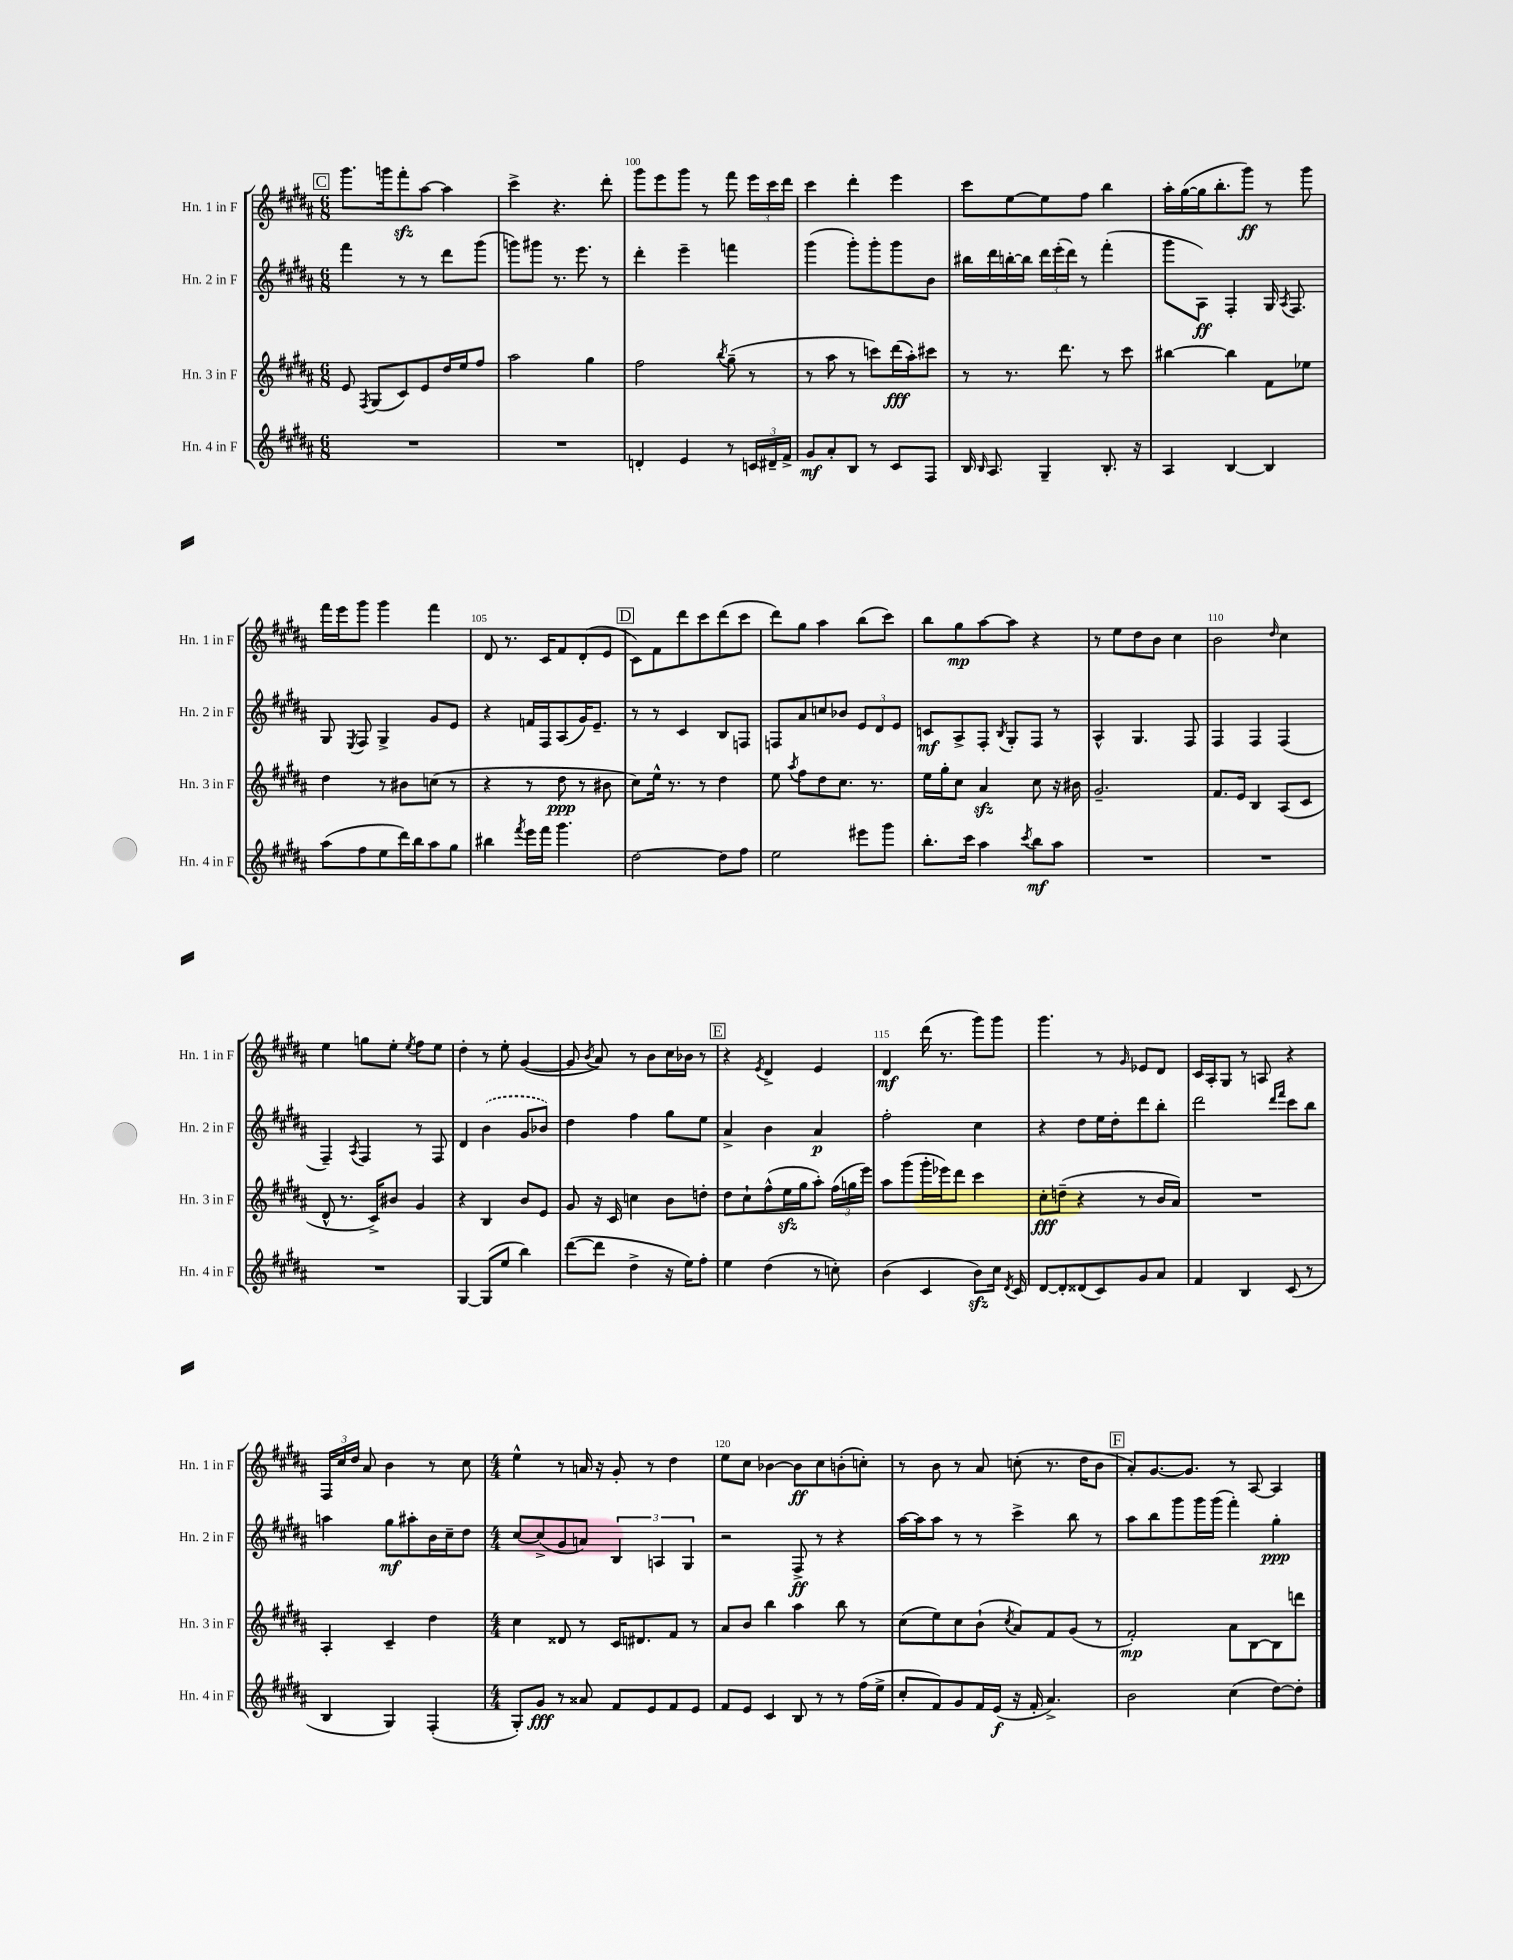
<<
\new StaffGroup <<
\new Staff = "s0" \with { instrumentName = "Hn. 1 in F" shortInstrumentName = "Hn. 1 in F" } {
    \clef treble \key b \major \numericTimeSignature \time 6/8
    \autoBeamOff \mark \markup { \box "C" } gis'''8.[ g'''16 fis'''8-.\sfz ais''8]~ ais''4 |
    cis'''4-> r4. dis'''8-. |
    gis'''8[ e'''8 gis'''8] r8 fis'''8 \tuplet 3/2 { e'''16[ cis'''16 dis'''16] } |
    cis'''4 dis'''4-. e'''4 |
    cis'''8[ e''8~ e''8 fis''8] b''4 |
    ais''16[-. gis''16~( gis''16 b''8.-. gis'''8]\ff) r8 gis'''8 |
    fis'''16[ e'''16 gis'''8] gis'''4 fis'''4 |
    dis'8 r8. cis'16[ fis'8 dis'8-.( e'8] |
    \mark \markup { \box "D" } cis'8[) fis'8 dis'''8 cis'''8 dis'''8( cis'''8] |
    dis'''8[) gis''8] ais''4 b''8[( cis'''8]) |
    b''8[ gis''8\mp ais''8~ ais''8] r4 |
    r8 e''8[ dis''8 b'8] cis''4 |
    b'2 \grace { dis''16 } cis''4 |
    e''4 g''8[ e''8]-. \acciaccatura { e''8 } fis''8[ e''8] |
    dis''4-. r8 e''8-. gis'4~( |
    gis'8 \acciaccatura { b'8 } ais'8) r8 b'8[ cis''16 bes'16] r8 |
    \mark \markup { \box "E" } r4 \acciaccatura { e'8 } dis'4-> e'4 |
    dis'4\mf dis'''16( r8. gis'''8[) gis'''8] |
    gis'''4. r8 \grace { gis'16 } ees'8[ dis'8] |
    cis'16[ ais16-. gis8] r8 a8 r4 |
    \tuplet 3/2 { fis16[ cis''16 dis''16] } ais'8 b'4 r8 cis''8 |
    \numericTimeSignature \time 4/4 e''4-^ r8 a'16 r16 gis'8-. r8 dis''4 |
    e''8[ cis''8] bes'4~ bes'8[\ff cis''8 b'8-.( c''8]-.) |
    r8 b'8 r8 ais'8 c''8-.( r8. dis''16[ b'8] |
    \mark \markup { \box "F" } ais'8[-.) gis'8.~ gis'8.] r8 ais8~ ais4 \bar "|." |
}
\new Staff = "s1" \with { instrumentName = "Hn. 2 in F" shortInstrumentName = "Hn. 2 in F" } {
    \clef treble \key b \major \numericTimeSignature \time 6/8
    \autoBeamOff \mark \markup { \box "C" } fis'''4 r8 r8 dis'''8[ gis'''8]( |
    g'''8[) gis'''8] r8. e'''8. r8 |
    dis'''4-. e'''4-- f'''4 |
    gis'''4( gis'''8[-.) gis'''8-. gis'''8 b'8] |
    bis''16[ dis'''16 b''16~-. b''16] \tuplet 3/2 { dis'''16[ e'''16-.( dis'''16]) } r8 fis'''4-.( |
    gis'''8[ ais8]\ff) fis4-. gis16 \acciaccatura { ais8 } fis8. |
    gis8 \acciaccatura { e8 } fis8 gis4-> gis'8[ e'8] |
    r4 f'16[ fis16 ais8( gis'16) e'8.]-- |
    \mark \markup { \box "D" } r8 r8 cis'4 b8[ f8] |
    f8[ ais'8 c''8 bes'8] \tuplet 3/2 { e'8[ dis'8 e'8] } |
    c'8[\mf ais8-> fis8]-. \acciaccatura { b8 } gis8[-. fis8] r8 |
    ais4-^ gis4. fis8 |
    fis4 fis4 fis4( |
    fis4--) \acciaccatura { ais8 } fis4 r8 fis8 |
    dis'4 \once \slurDashed b'4( gis'8[ bes'8]) |
    dis''4 fis''4 gis''8[ e''8] |
    \mark \markup { \box "E" } ais'4-> b'4 ais'4\p |
    fis''2-. cis''4 |
    r4 dis''8[ e''16 dis''16-. dis'''8 b''8]-. |
    dis'''2 \grace { dis'''16[ fis'''16] } cis'''8[ b''8] |
    a''4 gis''8[\mf ais''8-. b'16 cis''16-- dis''8] |
    \numericTimeSignature \time 4/4 cis''8[~ cis''8->( gis'8 a'8]) \tuplet 3/2 { b4 a4 gis4 } |
    r2 fis8->\ff r8 r4 |
    ais''16[~ ais''16 ais''8] r8 r8 cis'''4-> b''8 r8 |
    \mark \markup { \box "F" } ais''8[ b''8 gis'''8 gis'''16 gis'''16]( fis'''4-.) gis''4-.\ppp \bar "|." |
}
\new Staff = "s2" \with { instrumentName = "Hn. 3 in F" shortInstrumentName = "Hn. 3 in F" } {
    \clef treble \key b \major \numericTimeSignature \time 6/8
    \autoBeamOff \mark \markup { \box "C" } e'8 \acciaccatura { fis8 } gis8[( cis'8) e'8 dis''16 e''16 fis''8] |
    ais''2 gis''4 |
    fis''2 \acciaccatura { b''8 } gis''8--( r8 |
    r8 ais''8 r8 c'''8[) dis'''16\fff( ais''16-.) cis'''8] |
    r8 r8. dis'''8. r8 cis'''8 |
    bis''4~ bis''4 fis'8[ ees''8] |
    dis''4 r8 bis'8[ c''8]( r8 |
    r4 r8 dis''8\ppp r8 bis'8 |
    \mark \markup { \box "D" } cis''8[) e''16]-^ r8. r8 dis''4 |
    e''8 \acciaccatura { ais''8 } fis''8[ dis''8 cis''8.] r8. |
    e''16[ gis''16-. cis''8] ais'4\sfz cis''8 r16 bis'16 |
    gis'2.-- |
    fis'8.[ e'16] b4 ais8[( cis'8] |
    dis'8-^ r8. cis'16[->) bis'8] gis'4 |
    r4 b4 b'8[ e'8] |
    gis'8 r16 cis'16 c''4 b'8[ d''8]-. |
    \mark \markup { \box "E" } dis''8[ cis''8-! fis''8-^( e''16\sfz gis''16 ais''8]-.) \tuplet 3/2 { fis''16[( g''16 e'''16]) } |
    ais''8[ gis'''8( gis'''16-. ees'''16) dis'''8] cis'''4 |
    cis''8[-.\fff d''8]--( r4 r8 b'16[ ais'16]) |
    R2. |
    ais4-. cis'4-- dis''4 |
    \numericTimeSignature \time 4/4 cis''4 disis'8 r8 cis'16[ dis'8. fis'8] r8 |
    ais'8[ b'8] b''4 ais''4 b''8 r8 |
    cis''8[( e''8) cis''8 b'8]-!( \acciaccatura { cis''8 } ais'8[) fis'8 gis'8]( r8 |
    \mark \markup { \box "F" } fis'2-.\mp) ais'8[ b8~ b8 d'''8] \bar "|." |
}
\new Staff = "s3" \with { instrumentName = "Hn. 4 in F" shortInstrumentName = "Hn. 4 in F" } {
    \clef treble \key b \major \numericTimeSignature \time 6/8
    \autoBeamOff \mark \markup { \box "C" } R2. |
    R2. |
    d'4-. e'4 r8 \tuplet 3/2 { c'16[ dis'16-- fis'16]-> } |
    gis'8[\mf ais'8-. b8] r8 cis'8[ fis8] |
    b16 \grace { b16 } ais8. gis4-- b8.-. r16 |
    ais4 b4~ b4 |
    ais''8[( fis''8 e''8 dis'''16) b''16 ais''8 gis''8] |
    bis''4 \acciaccatura { fis'''8 } e'''16[ fis'''16] gis'''4. |
    \mark \markup { \box "D" } dis''2~ dis''8[ fis''8] |
    e''2 eis'''8[ gis'''8] |
    b''8.[-. cis'''16] ais''4 \acciaccatura { cis'''8 } b''8[\mf ais''8] |
    R2. |
    R2. |
    R2. |
    gis4~ gis8[( e''8] b''4) |
    dis'''8[~( dis'''8] dis''4-> r16 e''16[) fis''8]-. |
    \mark \markup { \box "E" } e''4 dis''4( r8 c''8-.) |
    b'4( cis'4 b'8[\sfz) cis''16] \acciaccatura { dis'8 } cis'16 |
    dis'8[~ dis'8-. disis'8( cis'8) gis'8 ais'8] |
    fis'4 b4 cis'8( r8 |
    b4 gis4) fis4-.( |
    \numericTimeSignature \time 4/4 gis8[-.) gis'8]\fff r8 aisis'8 fis'8[ e'8 fis'8 e'8] |
    fis'8[ e'8] cis'4 b8 r8 r8 fis''16[( e''16]-> |
    cis''8[-. fis'8) gis'8 fis'16 e'16]\f( r16 fis'16-. ais'4.->) |
    \mark \markup { \box "F" } b'2 cis''4( dis''8[~) dis''8]-. \bar "|." |
}
>>
>>
\layout { \context { \Score currentBarNumber = #98 \override BarNumber.break-visibility = ##(#f #t #t) barNumberVisibility = #(every-nth-bar-number-visible 5) } }
